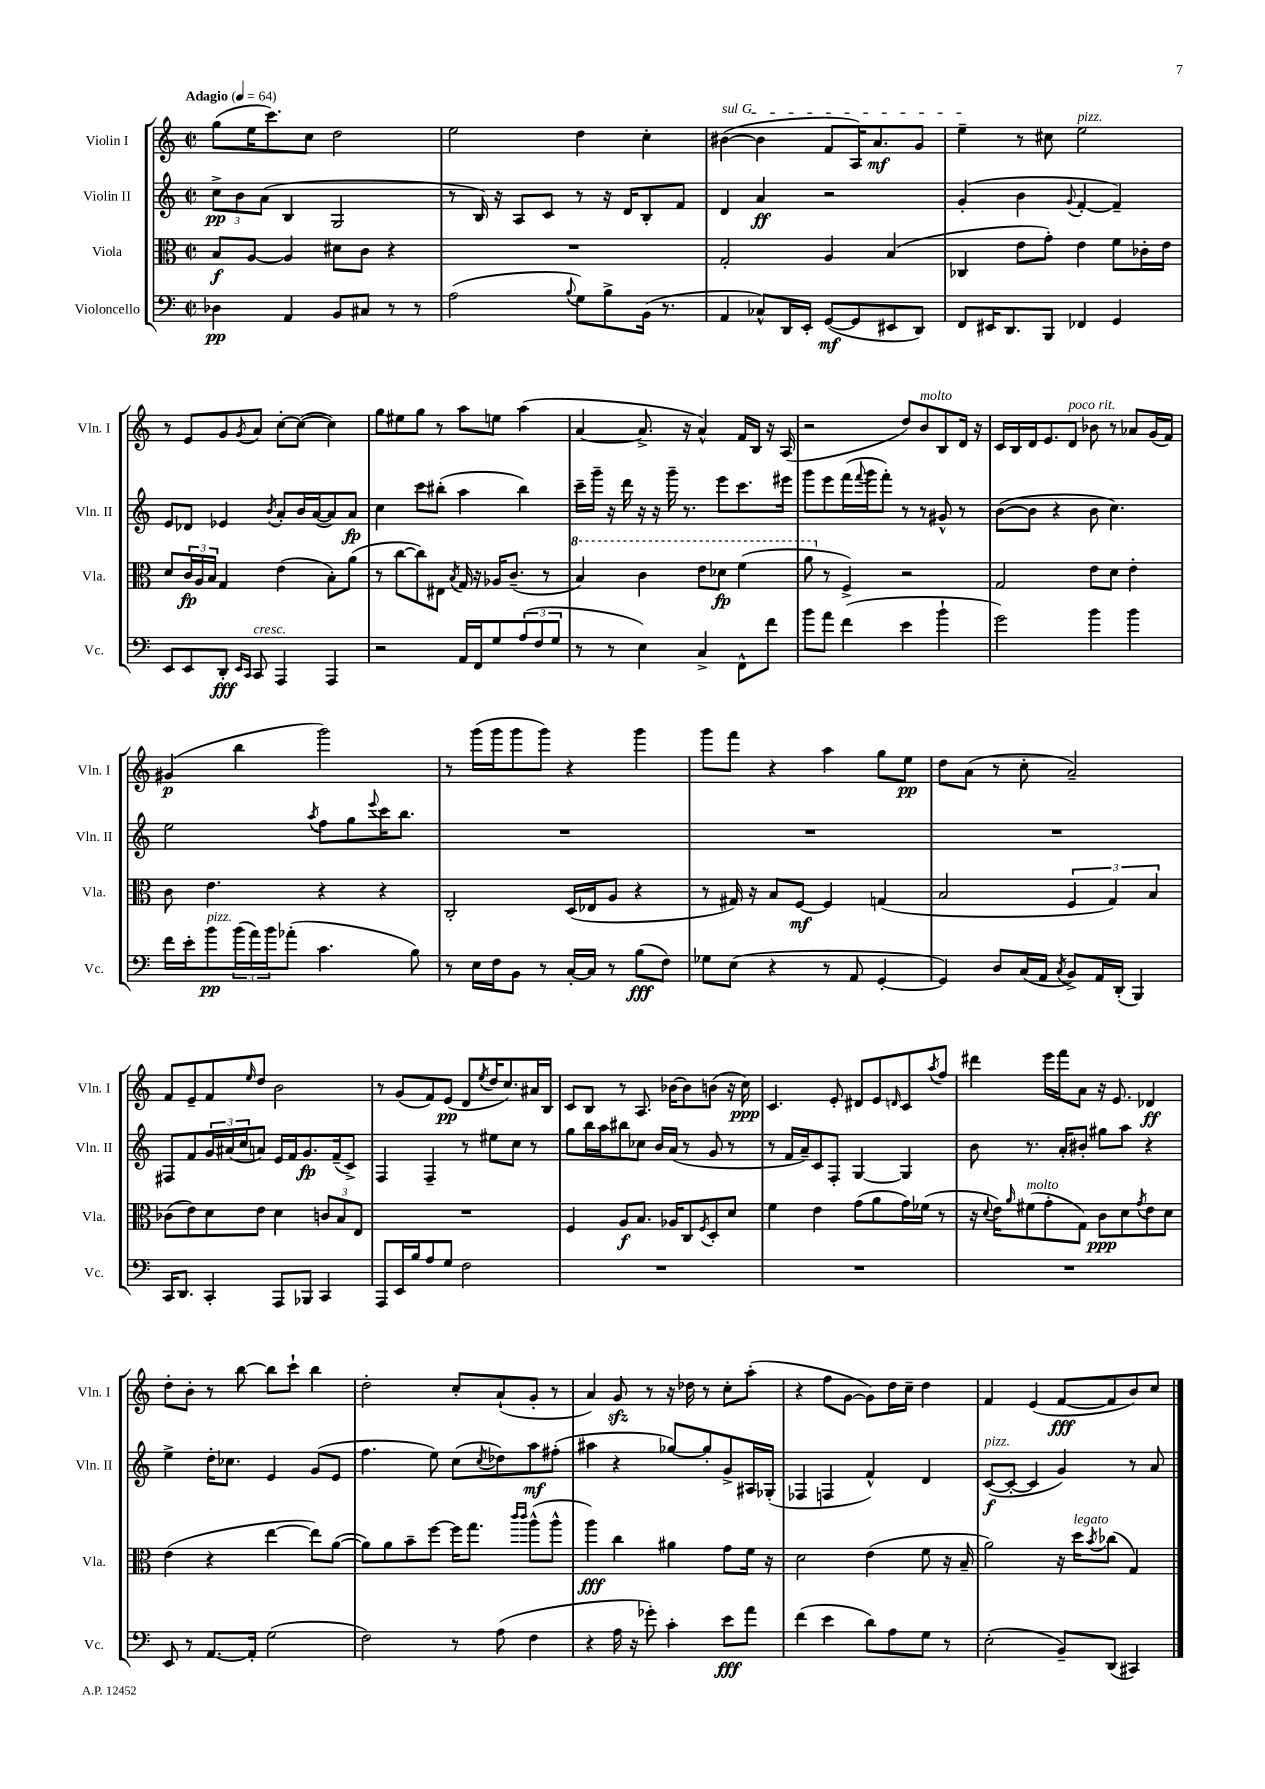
<<
\new StaffGroup <<
\new Staff = "s0" \with { instrumentName = "Violin I" shortInstrumentName = "Vln. I" } {
    \clef treble \key c \major \defaultTimeSignature \time 2/2 \tempo "Adagio" 4 = 64
    g''8( e''16 c'''8.) c''8 d''2 |
    e''2 d''4 c''4-. |
    \once \override TextSpanner.bound-details.left.text = \markup { \italic "sul G" } bis'4~\startTextSpan( bis'4 f'8 a16) a'8.\mf g'8 |
    e''4--\stopTextSpan r8 cis''8 e''2^\markup { \italic "pizz." } |
    r8 e'8 g'8 \acciaccatura { g'8 } a'8 c''8~-. c''8~( c''4) |
    g''8 eis''8 g''8 r8 a''8 e''8 a''4( |
    a'4~ a'8.-> r16 a'4-^) f'16 b16 r16 a16( |
    r2 d''8) b'8^\markup { \italic "molto" } b8 d'16 r16 |
    c'16 b16 d'16 e'8. d'8^\markup { \italic "poco rit." } bes'8 r8 aes'8 g'16( f'16) |
    gis'4\p( b''4 g'''2) |
    r8 g'''16( g'''16 g'''8 g'''8) r4 g'''4 |
    g'''8 f'''8 r4 a''4 g''8 e''8\pp |
    d''8 a'8( r8 c''8-. a'2--) |
    f'8 e'8-- f'8 \grace { e''16 } d''8 b'2 |
    r8 g'8( f'8) e'8\pp( d'8 \acciaccatura { e''8 } d''16 c''8.) ais'16 b16 |
    c'8 b8 r8 a8. bes'16~ bes'8 b'8( r16 c''16\ppp) |
    c'4. e'8-. dis'8 e'8 \grace { d'16 } c'8 \acciaccatura { a''8 } f''8 |
    dis'''4 e'''16 f'''16 a'8 r16 e'8. des'4\ff |
    d''8-. b'8-. r8 b''8~ b''8 c'''8-! b''4 |
    d''2-. c''8-. a'8-!( g'8-. r8 |
    a'4) g'8\sfz r8 r16 des''16 r8 c''8-. a''8-.( |
    r4 f''8 g'8~ g'8) d''16 c''16-- d''4 |
    f'4 e'4( f'8~\fff f'8 b'8) c''8 \bar "|." |
}
\new Staff = "s1" \with { instrumentName = "Violin II" shortInstrumentName = "Vln. II" } {
    \clef treble \key c \major \defaultTimeSignature \time 2/2
    \tuplet 3/2 { c''8->\pp b'8 a'8( } b4 g2 |
    r8 b16) r16 a8 c'8 r8 r16 d'16 b8-. f'8 |
    d'4 a'4\ff r2 |
    g'4-.( b'4 \appoggiatura { g'8 } f'4~-. f'4--) |
    e'8 des'8 ees'4 \acciaccatura { b'8 } a'8-. b'16 a'16~( a'8) a'8\fp |
    c''4 c'''8 bis''8-.( a''4 bis''4) |
    c'''16-- g'''16-- r16 d'''16 r16 r16 g'''16-- r8. e'''8 c'''8. eis'''16 |
    g'''8 e'''8 f'''16( \appoggiatura { f'''8 } g'''16 f'''8-.) r8 r8 gis'8-^ r8 |
    b'8~( b'8 r4 b'8 c''4.) |
    e''2 \acciaccatura { a''8 } f''8 g''8 \appoggiatura { e'''8 } c'''16 b''8. |
    R1 |
    R1 |
    R1 |
    fis8 f'8 \tuplet 3/2 { g'16 ais'16( c''16 } a'8) e'16 f'16 g'8.\fp f'16--( c'8->) |
    f4 f4-- r8 eis''8 c''8 r8 |
    g''8 b''16 a''16 bis''8 ces''8 b'16 a'16( r8 g'8 r8 |
    r8 f'16 a'16--) c'8 f8-. g4~ g4 |
    b'8 r8. a'16-. bis'8-. gis''8 a''8 r4 |
    e''4-> d''16-. ces''8. e'4 g'8( e'8 |
    f''4. e''8) c''8( \acciaccatura { c''8 } des''8) a''8\mf fis''8-.( |
    ais''4 r4 ges''8~) ges''8-. g'8-> ais16 ges16-.( |
    fes4 f4 f'4-^) d'4 |
    c'8~\f^\markup { \italic "pizz." }( c'8~-. c'4 g'4) r8 a'8 \bar "|." |
}
\new Staff = "s2" \with { instrumentName = "Viola" shortInstrumentName = "Vla." } {
    \clef alto \key c \major \defaultTimeSignature \time 2/2
    b8\f a8~ a4 dis'8 c'8 r4 |
    R1 |
    g2-. a4 b4( |
    ces4 e'8 g'8-.) e'4 f'8 ces'16-. e'16 |
    d'8 \tuplet 3/2 { c'16\fp a16 b16 } g4 e'4( b8-.) a'8( |
    r8 c''8~ c''8) eis8 \acciaccatura { b8 } g16 r16 aes16 c'8.--( r8 |
    \ottava #1 b'4) c''4 e''8 des''8\fp f''4( |
    a''8 \ottava #0 r8 f4->) r2 |
    g2 e'8 d'8 e'4-. |
    c'8 e'4. r4 r4 |
    c2-. d16( ees16 a8 r4 |
    r8 gis16) r16 b8 f8~\mf f4 g4( |
    b2 \tuplet 3/2 { f4 g4) b4 } |
    ces'8( e'8) d'8 e'8 d'4 \tuplet 3/2 { c'8 b8 e8 } |
    R1 |
    f4 a8\f b8. aes16 c8 \acciaccatura { f8 } d8-. d'8 |
    f'4 e'4 g'8( a'8 g'16) fes'16( r8 |
    r16 \appoggiatura { d'8 } e'16) \grace { a'16 } fis'8^\markup { \italic "molto" }( g'8-. g8) c'8\ppp d'8 \acciaccatura { g'8 } e'8 d'8 |
    e'4( r4 e''4~ e''8) a'8~( |
    a'8) a'8 b'8-- f''8~ f''16 g''8. \grace { c'''16 c'''16 } a''8-^( a''8-^ |
    a''4\fff) c''4 ais'4 g'8 f'16 r16 |
    d'2 e'4( f'8 r16 b16-- |
    a'2) r16 d''16^\markup { \italic "legato" } \acciaccatura { b'8 } ces''8( g4) \bar "|." |
}
\new Staff = "s3" \with { instrumentName = "Violoncello" shortInstrumentName = "Vc." } {
    \clef bass \key c \major \defaultTimeSignature \time 2/2
    des4\pp a,4 b,8 cis8 r8 r8 |
    a2( \appoggiatura { b8 } g8) b8-> b,16( r8. |
    a,4 ces8-^) d,16 e,16-. g,8~\mf( g,8 eis,8 d,8) |
    f,8 eis,16 d,8. b,,8 fes,4 g,4 |
    e,8 e,8 d,8-.\fff \grace { e,16 c,16 } c,8^\markup { \italic "cresc." } a,,4 a,,4 |
    r2 a,16 f,16 g8 \tuplet 3/2 { a8( f8 g8 } |
    r8 r8 e4) c4-> f,8-^ f'8 |
    b'8 a'8 f'4( e'4 b'4-! |
    g'2) b'4 b'4 |
    f'16 e'16-. b'8\pp^\markup { \italic "pizz." } \tuplet 3/2 { b'16( a'16) b'16 } aes'8-.( c'4. b8) |
    r8 e16 f16 b,8 r8 c16~-. c16 r8 b8\fff( f8) |
    ges8 e8( r4 r8 a,8 g,4~-. |
    g,4) d8 c16( a,16 \acciaccatura { c8 } b,8->) a,16 d,16-.( b,,4) |
    c,16 d,8. c,4-. a,,8 bes,,8 c,4 |
    a,,8 e,16 b16 a8 g8 f2 |
    R1 |
    R1 |
    R1 |
    e,8 r8 a,8.~ a,16-. g2( |
    f2) r8 a8( f4 |
    r4 a16 r16 ges'8-.) c'4-. e'8\fff a'8 |
    f'4( e'4 d'8) a8 g8 r8 |
    e2-.( b,8--) d,8( cis,4) \bar "|." |
}
>>
>>
\layout { \context { \Score \remove "Bar_number_engraver" } }
